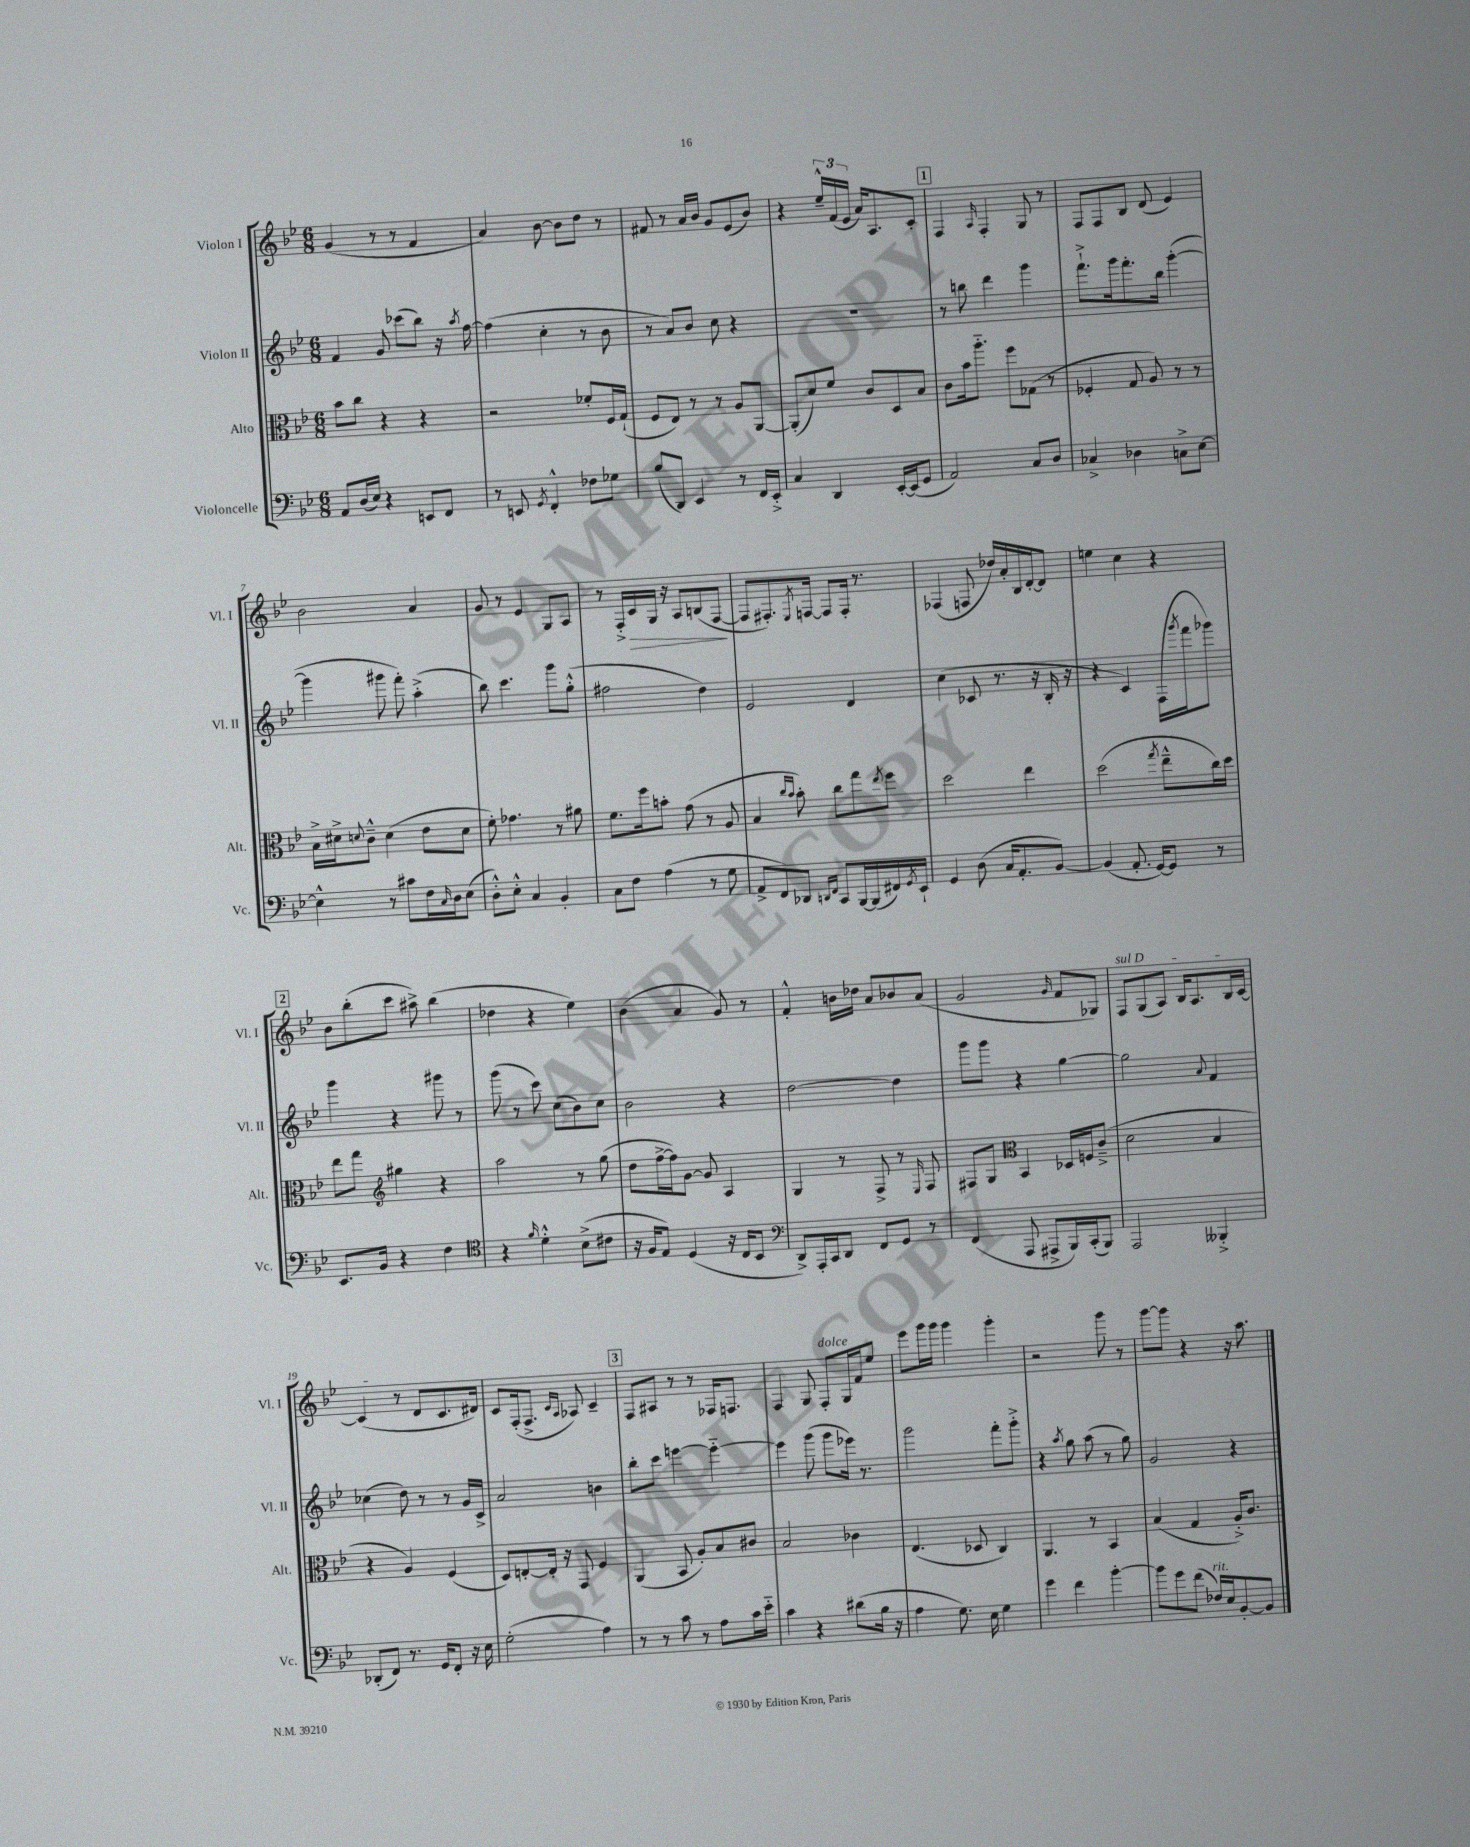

**kern	**kern	**kern	**kern	**dynam
*part4	*part3	*part2	*part1	*part1
*staff4	*staff3	*staff2	*staff1	*staff1
*I"Violoncelle	*I"Alto	*I"Violon II	*I"Violon I	*
*I'Vc.	*I'Alt.	*I'Vl. II	*I'Vl. I	*
*clefF4	*clefC3	*clefG2	*clefG2	*
*k[b-e-]	*k[b-e-]	*k[b-e-]	*k[b-e-]	*
*M6/8	*M6/8	*M6/8	*M6/8	*
=1	=1	=1	=1	=1
8AA/L	8b-\L	4f/	(4g/	.
(16D/L	8cc\J	.	.	.
16E-/JJ)	.	.	.	.
4r	4r	8g/	8r	.
.	.	(8ccc-X\L	8r	.
8EEn/L	4r	8bb-\J)	4f/	.
8FF/J	.	16r	.	.
.	.	8qaa/	.	.
.	.	[16ff\	.	.
=2	=2	=2	=2	=2
8r	2r	(4ff\]	4a/)	.
8EEn/	.	.	.	.
8qGG/	.	.	.	.
4FF'^^/	.	4cc'\	[8b-\	.
.	.	.	8b-\L]	.
8F-X\L	8f-X'/L	8r	8dd\J	.
8G-X\J	16F/L	8b-\	8r	.
.	(16G`/JJ	.	.	.
=3	=3	=3	=3	=3
(8B-/L	8F/L	8r	8f#X/	.
8DD/J)	8E-/J)	8a/L)	8r	.
4EE-/	8r	8b-/J	16a/LL	.
.	.	.	16b-/JJ	.
.	8r	8cc\	8g/L	.
8r	8A/L	4r	(8e-/	.
16FF/LL	[8AA/J	.	8b-/J)	.
16EE-'^/JJ	.	.	.	.
=4	=4	=4	=4	=4
4C/	(8AA'/L]	2.r	4r	.
.	8d/)	.	.	.
4DD/	8f/J	.	24ee-~^^/LL	.
.	.	.	(24f/	.
.	.	.	24e-/JJ	.
.	8c/L	.	16a/KL)	.
.	.	.	8.A/	.
[16EE-'/LL	8D/	.	.	.
(16EE-/J]	.	.	.	.
8GG/J	8B-/J	.	8c'/J	.
!!LO:REH:place=s1:t=1
=5	=5	=5	=5	=5
2AA/)	8c\L	8r	4F/	.
.	16b-\k	8bbn\	.	.
.	8.aa\J	.	.	.
.	.	.	16qqA/	.
.	.	4ddd\	4F'/	.
.	8ff\L	.	.	.
8C/L	(8G-X\J	4ggg\	8G/	.
8D/J	8r	.	8r	.
=6	=6	=6	=6	=6
4C-X^/	4F-X'/	8.fff`^\L	8F/L	.
.	.	.	8F/	.
.	.	16ggg\k	.	.
4D-X\	8G/	8.fff'\	8B-/J	.
.	8A/)	.	(8d/	.
.	.	16bb-\Jk	.	.
8Cn^\L	8r	([4ggg'\	4e-/)	.
[8E-\J	8r	.	.	.
!!LO:LB:g=z
=7	=7	=7	=7	=7
4E-^^\]	16B-^\LL	4ggg\]	2b-\	.
.	16d#X^\J	.	.	.
.	8qqdn/	.	.	.
.	8c~^^\J	.	.	.
8r	(4d\	8ggg#X\	.	.
8c#X\L	.	8fff'\)	.	.
16F\L	8e-\L	(4aa'^\	4a/	.
16qqC/	.	.	.	.
16D\J	.	.	.	.
(8E-\J	8d\J	.	.	.
=8	=8	=8	=8	=8
8D'^^\L)	8f'\)	8bb-\)	8g/	.
8E-'^^\J	4.g-X\	4.ccc\	8r	.
4C/	.	.	4e-/	.
4BB-'/	8r	8ggg\L	8G/L	.
.	8a#X\	(8gg'^^\J	8A/J	.
=9	=9	=9	=9	=9
8C\L	8.f\L	2ff#X\	8r	.
8F\J	.	.	16F'^/LL	.
!	!	!	!	!LO:HP:b
.	16ff\k	.	16c/	>
(4A\	8bn'\J	.	16G/JJ	.
.	.	.	16r	.
.	(8g\	.	8A/L	.
8r	8r	4dd\)	(8Bn/	.
8G\	8A/	.	[8F/J	.
.	.	.	.	]
=10	=10	=10	=10	=10
8AA^/L	4B-/	2e-/	8F/L]	.
8FF/)	.	.	8.F#X'/)	.
.	16qqcc/LL	.	.	.
.	16qqb-/JJ	.	.	.
8DD-X/J	8b-'\)	.	.	.
.	.	.	8qE-/	.
.	.	.	[16Fn/Jk	.
16qqDDn/LL	.	.	.	.
16qqFF/JJ	.	.	.	.
8CC/L	8cc\L	.	8F/L]	.
[16BBB-/L	8gg\	4d/	16F'/Jk	.
(16BBB-/]	.	.	8.r	.
.	8qee-/	.	.	.
16FF#X/)	8ff\J	.	.	.
8qGG/	.	.	.	.
16EE-`/JJ	.	.	.	.
=11	=11	=11	=11	=11
4GG/	2dd\	(4cc\	(4F-X/	.
(8D\	.	8c-X/	8Fn/	.
16C/KL	.	8.r	16dd-X/LL)	.
8.AA'/	.	.	16a'/	.
.	4ee-\	.	16B-/	.
.	.	16r	[16d'/J	.
[8BB-/J)	.	16B-'/	8d/J]	.
.	.	16r	.	.
=12	=12	=12	=12	=12
(4BB-/]	(2dd\	4r	4een\	.
8.AA'/	.	4c/)	4cc\	.
[16GG/KL)	.	.	.	.
.	8qgg/	.	.	.
8GG/J]	8ee-~^^\L	(16F\LL	4r	.
.	.	8qggg/	.	.
.	.	16fff\J	.	.
8r	16cc\L)	8ggg-X\J)	.	.
.	16dd\JJ	.	.	.
!!LO:LB:g=z
!!LO:REH:place=s1:t=2
=13	=13	=13	=13	=13
8.EE-/L	8ee-\L	4ggg\	8b-\L	.
.	8gg\J	.	(8bb-'\	.
16BB-/Jk	.	.	.	.
*	*clefG2	*	*	*
4r	4gg#X\	4r	8ccc\J	.
.	.	.	8aa#X^\)	.
4F\	4r	8ggg#X\	(4bb-\	.
.	.	8r	.	.
=14	=14	=14	=14	=14
*clefC4	*	*	*	*
4r	2aa\	(8ggg\	4dd-X\	.
.	.	8r	.	.
16qqf/	.	.	.	.
4d'^^\	.	8ccc\)	4r	.
.	.	(8cc\L	.	.
(8B-^\L	8r	8b-\)	4ee-\)	.
8c#X\J	(8gg\	8cc\J	.	.
=15	=15	=15	=15	=15
16r	8dd\L	2b-\	(4b-\	.
16F/KL	.	.	.	.
8E-/J)	[16ff^\L	.	.	.
.	16ff\J])	.	.	.
(4D/	[8g\J	.	4a/	.
.	8g/]	.	.	.
16r	4A/	4r	8g/)	.
16C/KL	.	.	.	.
8BB-/J	.	.	8r	.
=16	=16	=16	=16	=16
*clefF4	*	*	*	*
8DD^/L)	4G/	[2dd\	4f'^^/	.
16AAA'/L	.	.	.	.
16CC/J	.	.	.	.
8DD/J	8r	.	16bn\LL	.
.	.	.	16dd-X\JJ	.
8FF/L	8F^/	.	8a/L	.
8GG/J	8r	4dd\]	8b-X/	.
.	16qqE-/	.	.	.
8r	8F/	.	(8a/J	.
=17	=17	=17	=17	=17
(4FF/	8F#X/L	8ggg\L	2g/	.
.	8G/J	8ggg\J	.	.
*	*clefC3	*	*	*
8AAA/	4BB-/	4r	.	.
8AAA#X^/L	.	.	.	.
.	.	.	16qqg/	.
16BBB-/L)	16D-X/LL	[4gg\	8f/L	.
(16CC'/J	16Fn/J	.	.	.
8BBB-/J)	(8c~^/J	.	8G-X/J)	.
=18	=18	=18	=18	=18
!	!	!	!LO:TX:a:i:t=sul D	!
2AAA/	2d\	2gg\]	8F/L	.
.	.	.	(8G/	.
.	.	.	8A/J)	.
.	.	.	16B-/KL	.
.	.	.	8.A/	.
.	.	8qqa/	.	.
4BBB--X'^/	4B-/	4f/	.	.
.	.	.	16B-/L	.
.	.	.	[16c/JJ	.
!!LO:LB:g=z
=19	=19	=19	=19	=19
(8DD-X'/L	4r	(4cc-X\	(4c/]	.
8FF/J)	.	.	.	.
8.r	4A/)	8dd\)	8r	.
.	.	8r	8d/L	.
16GG/KL	.	.	.	.
8FF'/J	(4F/	8r	8.c/	.
16r	.	16g/LL	.	.
16E-\	.	16c^/JJ	16d#X/Jk)	.
=20	=20	=20	=20	=20
(2G'\	8D/L)	2a/	8c/L	.
.	[8En'/	.	(16F'/k	.
.	.	.	8.F^/J	.
.	16E'/Jk]	.	.	.
.	16r	.	.	.
.	.	.	16qqc/LL	.
.	.	.	16qqA/JJ	.
.	8GG/	.	8A-X/)	.
4A\)	4F/	4bn\	4c~/	.
!!LO:REH:place=s1:t=3
=21	=21	=21	=21	=21
8r	(4AA/	8bb-'\L	8F/L	.
8r	.	8ccc\J	8A#X/J	.
8c\	8BB-/	[4eeen\	8r	.
8r	8A'/L)	.	8r	.
8A\L	8B-/	4eee\_	16F-X/KL	.
.	.	.	8.Fn/J	.
16c\L	8c#X/J	.	.	.
16e-\JJ	.	.	.	.
=22	=22	=22	=22	=22
4c\	2B-/	4eee\]	4F/	.
4r	.	(8ggg\	8G/	.
!	!	!	!LO:TX:a:i:t=dolce	!
.	.	8ggg\L	8F'/L	.
(8d#X\L	4c-X\	16eee-X\Jk)	16G/L	.
.	.	8.r	16f/J	.
16B-\Jk	.	.	8ee-/J	.
16r	.	.	.	.
=23	=23	=23	=23	=23
4A\	(4.E-/	2ggg\	8eee-\L	.
.	.	.	16ggg\L	.
.	.	.	16ggg\JJ	.
8.G\)	.	.	4ggg\	.
.	8D-X/	.	.	.
16E-\	.	.	.	.
4G\	4C/)	8fff'\L	4ggg'\	.
.	.	8ggg'^\J	.	.
=24	=24	=24	=24	=24
4g\	4.AA/	4r	2r	.
.	.	8qaa/	.	.
4f\	.	8gg\	.	.
.	8r	(8aa\	.	.
[4b-'\	4BB-/	8r	8ggg\	.
.	.	8gg\)	8r	.
=25	=25	=25	=25	=25
8b-\L]	(4B-/	2g/	[8ggg\L	.
8g\	.	.	8ggg\J]	.
(8f\J	4G/	.	4r	.
!LO:TX:a:i:t=rit.	!	!	!	!
16F-X/LL)	.	.	.	.
16E-/J	.	.	.	.
[8BB-'/	16A'^/KL)	4r	16r	.
.	8.c/J	.	8.aa\	.
8BB-/J]	.	.	.	.
==	==	==	==	==
*-	*-	*-	*-	*-
